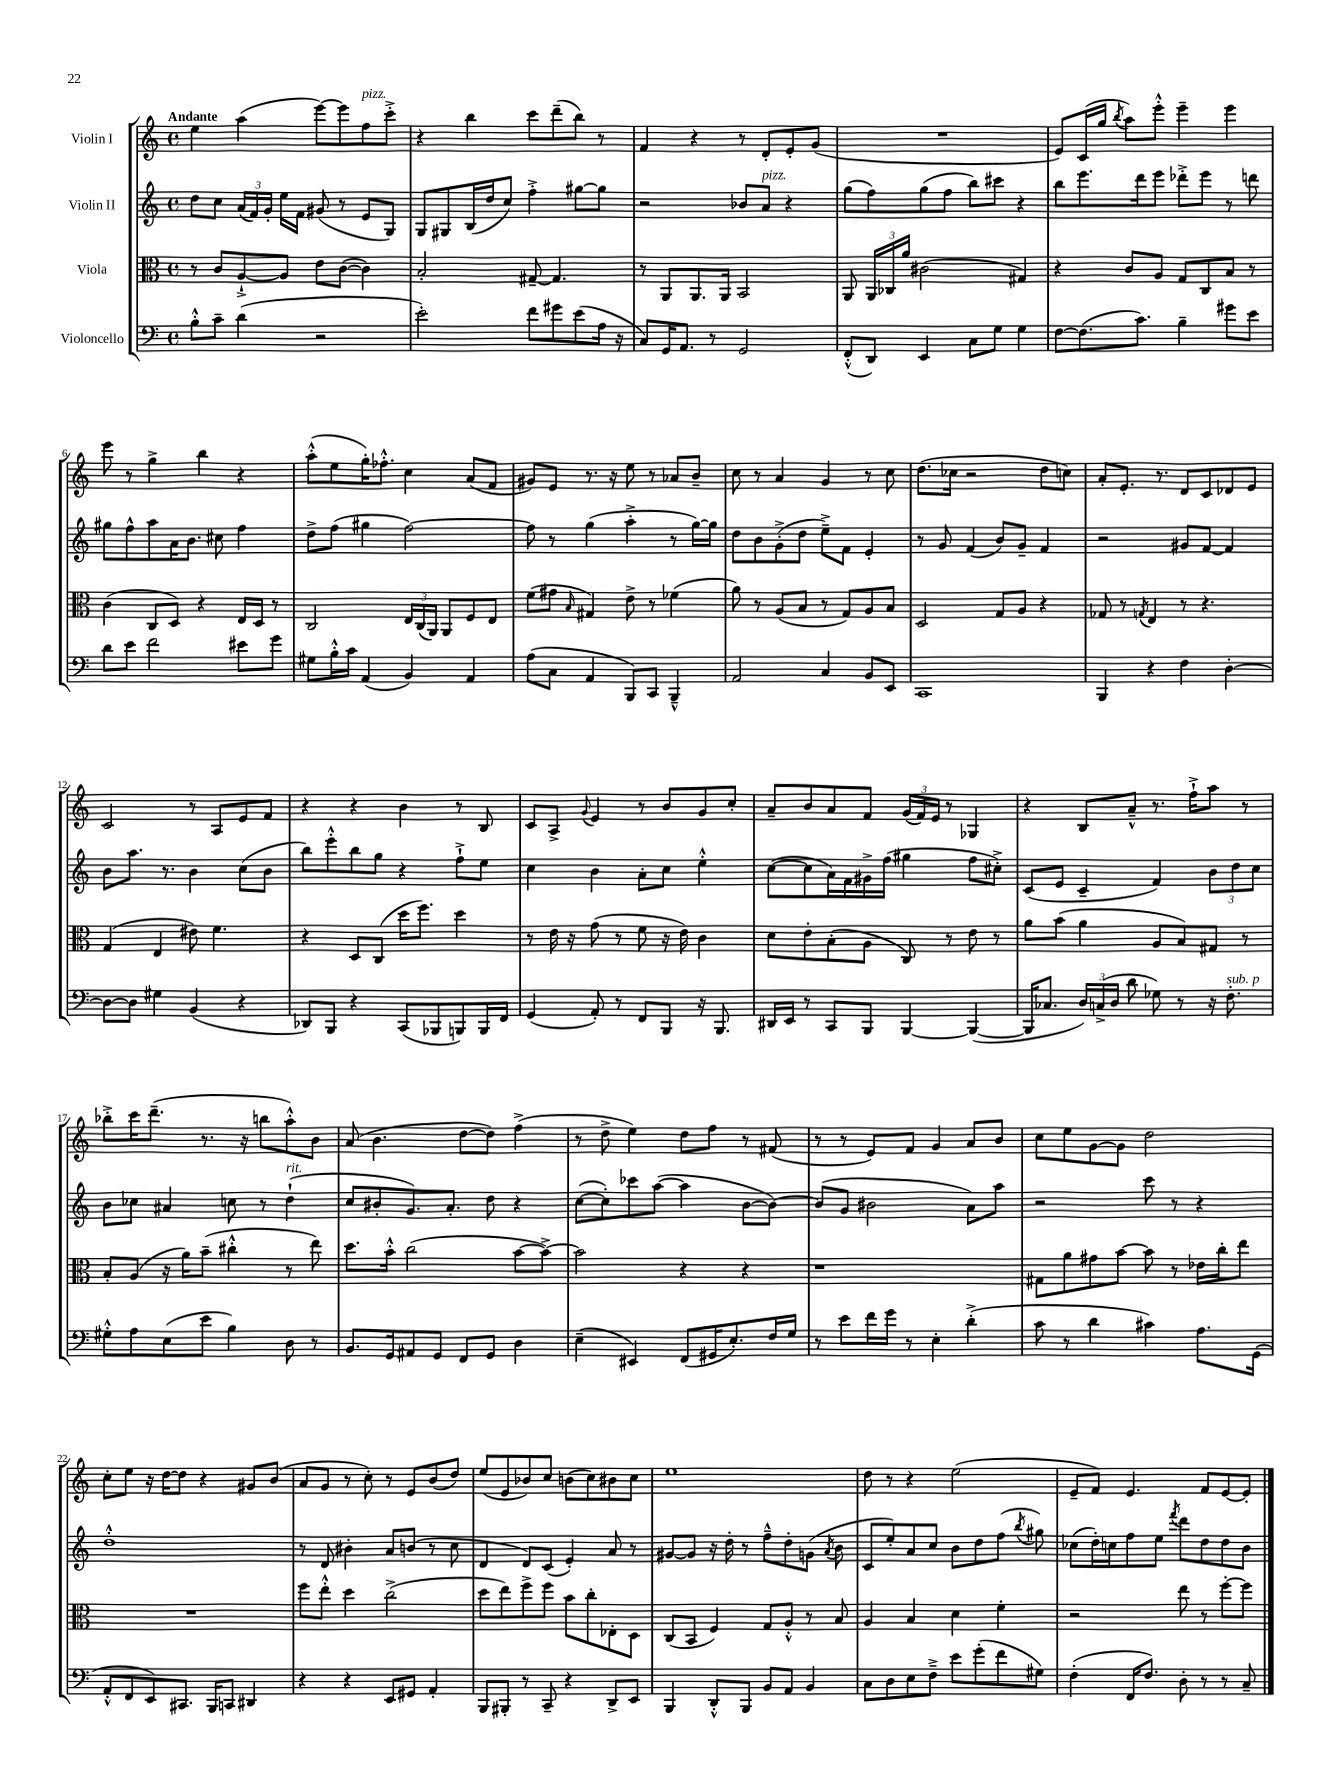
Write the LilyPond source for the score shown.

<<
\new StaffGroup <<
\new Staff = "s0" \with { instrumentName = "Violin I" } {
    \clef treble \key c \major \defaultTimeSignature \time 4/4 \tempo "Andante"
    \autoBeamOff e''4 a''4( e'''8[~) e'''8 f''8^\markup { \italic "pizz." } c'''8]-.-> |
    r4 b''4 c'''8[ d'''8--( b''8]) r8 |
    f'4 r4 r8 d'8[-. e'8-. g'8]( |
    R1 |
    e'8[) c'16( g''16] \acciaccatura { b''8 } a''8[) e'''8]-.-^ e'''4-- e'''4 |
    e'''8 r8 g''4-> b''4 r4 |
    a''8[-.-^( e''8 g''16-.) fes''8.]-.-^ c''4 a'8[( f'8] |
    gis'8[) e'8] r8. r16 e''8 r8 aes'8[ b'8]-- |
    c''8 r8 a'4 g'4 r8 c''8 |
    d''8.[( ces''16] r2 d''8[ c''8]) |
    a'8[-. e'8.]-. r8. d'8[ c'8 des'8 e'8] |
    c'2 r8 a8[ e'8 f'8] |
    r4 r4 b'4 r8 b8 |
    c'8[ a8]-> \appoggiatura { g'8 } e'4 r8 b'8[ g'8 c''8]-. |
    a'8[-- b'8 a'8 f'8] \tuplet 3/2 { g'16[( f'16) e'16] } r8 ges4 |
    r4 b8[ a'8]---^ r8. f''16[-!-> a''8] r8 |
    bes''8[-.-> c'''16 d'''8.]--( r8. r16 b''8[ a''8-.-^) b'8] |
    a'8( b'4. d''8[~ d''8]) f''4->( |
    r8 d''8-> e''4) d''8[ f''8] r8 fis'8( |
    r8 r8 e'8[) f'8] g'4 a'8[ b'8] |
    c''8[ e''8 g'8~ g'8] d''2 |
    c''8[-. e''8] r16 d''16[~ d''8] r4 gis'8[ b'8]( |
    a'8[ g'8] r8 c''8-.) r8 e'8[ b'8( d''8]) |
    e''8[( e'8 bes'8) c''8] b'8[( c''8) bis'8 c''8] |
    e''1 |
    d''8 r8 r4 e''2( |
    e'8[-- f'8]) e'4. f'8[ e'8~ e'8]-. \bar "|." |
}
\new Staff = "s1" \with { instrumentName = "Violin II" } {
    \clef treble \key c \major \defaultTimeSignature \time 4/4
    \autoBeamOff d''8[ c''8] \tuplet 3/2 { a'16[( f'16) g'16]-. } e''16[ f'16] gis'8( r8 e'8[ g8]) |
    g8[ gis8 b16( d''16 c''8]) f''4-.-> gis''8[~ gis''8] |
    r2 bes'8[ a'8]^\markup { \italic "pizz." } r4 |
    g''8[( f''8) g''8( f''8] b''8[) cis'''8] r4 |
    b''8[ e'''8. d'''16 e'''8] des'''8[-.-> e'''8] r8 d'''8 |
    gis''8[ f''8-^ a''8 a'16 b'8.] cis''8 f''4 |
    d''8[-> f''8]( gis''4 f''2~) |
    f''8 r8 g''4( a''4-.-> r8 g''16[~) g''16] |
    d''8[ b'8 g'8-.->( d''8] e''8[--->) f'8] e'4-. |
    r8 g'8 f'4( b'8[) g'8]-- f'4 |
    r2 gis'8[ f'8]~ f'4 |
    b'8[ a''8.] r8. b'4 c''8[( b'8] |
    b''8[) e'''8-.-^ b''8 g''8] r4 f''8[-!-> e''8] |
    c''4 b'4 a'8[-. c''8] e''4-.-^ |
    c''8[~( c''8 a'16) f'16 gis'16-> f''16]( gis''4 f''8[ cis''8]-.->) |
    c'8[( e'8] c'4-- f'4) \tuplet 3/2 { b'8[ d''8 c''8] } |
    b'8[ ces''8] ais'4 c''8 r8 d''4-!^\markup { \italic "rit." }( |
    c''8[ bis'8-. g'8.) a'8.]-. d''8 r4 |
    c''8[~( c''8-.) ces'''8 a''8]~( a''4 b'8[~ b'8]~) |
    b'8[( g'8] bis'2 a'8[) a''8] |
    r2 c'''8 r8 r4 |
    d''1-.-^ |
    r8 d'8 bis'4-. a'8[ b'8]( r8 c''8 |
    d'4 d'8[) c'8]( e'4-.) a'8 r8 |
    gis'8[~ gis'8] r16 d''16-. r8 f''8[---^ d''8-. g'8]( \acciaccatura { a'8 } b'8 |
    c'8[ e''8-.) a'8 c''8] b'8[ d''8 f''8]( \acciaccatura { b''8 } gis''8) |
    ces''8[( d''16-.) c''16 f''8 e''8] \acciaccatura { f'''8 } d'''8[ d''8 d''8 b'8] \bar "|." |
}
\new Staff = "s2" \with { instrumentName = "Viola" } {
    \clef alto \key c \major \defaultTimeSignature \time 4/4
    \autoBeamOff r8 c'8[ a8~-!-> a8] e'8[ c'8]~( c'4) |
    b2-. gis8~-- gis4. |
    r8 a,8[ a,8. a,16] b,2 |
    a,8 \tuplet 3/2 { a,16[ ces16 a'16] } cis'2( gis4) |
    r4 c'8[ a8] g8[ c8 b8] r8 |
    c'4( c8[ d8]) r4 e16[ d16] r8 |
    c2 \tuplet 3/2 { e16[ c16( a,16]) } a,8[ f8 e8] |
    f'8[( gis'8] \grace { b16 } gis4) e'8-> r8 fes'4( |
    a'8) r8 a8[( b8] r8 g8[) a8 b8] |
    d2 g8[ a8] r4 |
    ges8 r8 \acciaccatura { g8 } e4 r8 r4. |
    g4( e4 eis'8) f'4. |
    r4 d8[ c8]( d''16[ f''8.]) d''4 |
    r8 e'16 r16 g'8( r8 f'8 r16 e'16) c'4 |
    d'8[ e'8-. b8-.( a8] c8) r8 e'8 r8 |
    a'8[ b'8]( a'4 a8[ b8) gis8] r8 |
    b8[-. a8]( r16 a'16[) b'8]--( cis''4-.-^ r8 e''8) |
    d''8.[ b'16]-.-^ c''2( b'8[~ b'8]~->) |
    b'2 r4 r4 |
    r1 |
    gis8[ a'8 gis'8 b'8]~ b'8 r8 ees'16[ c''16-. e''8] |
    R1 |
    f''8[ e''8]-.-^ d''4 c''2->( |
    d''8[ e''8) f''8-> f''8] b'8[ c''8-. ees8-. d8] |
    c8[( b,8] f4) g8[ a8]-.-^ r8 b8 |
    a4 b4 d'4 f'4-. |
    r2 e''8 r8 f''8[~-. f''8] \bar "|." |
}
\new Staff = "s3" \with { instrumentName = "Violoncello" } {
    \clef bass \key c \major \defaultTimeSignature \time 4/4
    \autoBeamOff b8[-.-^ c'8]-- d'4( r2 |
    e'2-.) f'8[ gis'8 e'8( a16] r16 |
    c8[) g,16 a,8.] r8 g,2 |
    f,8[-.-^( d,8]) e,4 c8[ g8] g4 |
    f8[~ f8.( c'8.]) b4-- gis'8[ e'8] |
    d'8[ e'8] f'2 eis'8[ g'8] |
    gis8[ b16-.-^ c'16] a,4( b,4) a,4 |
    a8[( c8] a,4 b,,8[) c,8] b,,4---^ |
    a,2 c4 b,8[ e,8] |
    c,1 |
    b,,4 r4 f4 d4~-. |
    d8[~ d8] gis4 b,4( r4 |
    des,8[) b,,8] r4 c,8[( bes,,8 b,,8) b,,16 f,16] |
    g,4( a,8-.) r8 f,8[ b,,8] r16 b,,8. |
    dis,16[ e,16] r8 c,8[ b,,8] b,,4~ b,,4~( |
    b,,16[ ces8.] \tuplet 3/2 { d16[) c16->( d16] } d'8 ges8) r8 r16 f8.-.^\markup { \italic "sub. p" } |
    gis8[-.-^ a8 e8( e'8] b4) d8 r8 |
    b,8.[ g,16 ais,8 g,8] f,8[ g,8] d4 |
    e4--( eis,4) f,8[( gis,16 e8.-.) f16 g16] |
    r8 e'8[ f'16 g'16] r8 e4-. d'4-.->( |
    c'8 r8 d'4 cis'4) a8.[ g,16]( |
    a,8[-.-^ f,8 e,8) cis,8.] b,,16[ c,8] dis,4 |
    r4 r4 e,8[ gis,8] a,4-. |
    b,,8[ bis,,8]-. r8 c,8-- r4 d,8[-> e,8] |
    b,,4 d,8[-.-^ b,,8] b,8[ a,8] b,4 |
    c8[ d8 e8 f8]---> e'8[ g'8-.( f'8 gis8]) |
    f4-.( f,16[ f8.]) d8-. r8 r8 c8-- \bar "|." |
}
>>
>>
